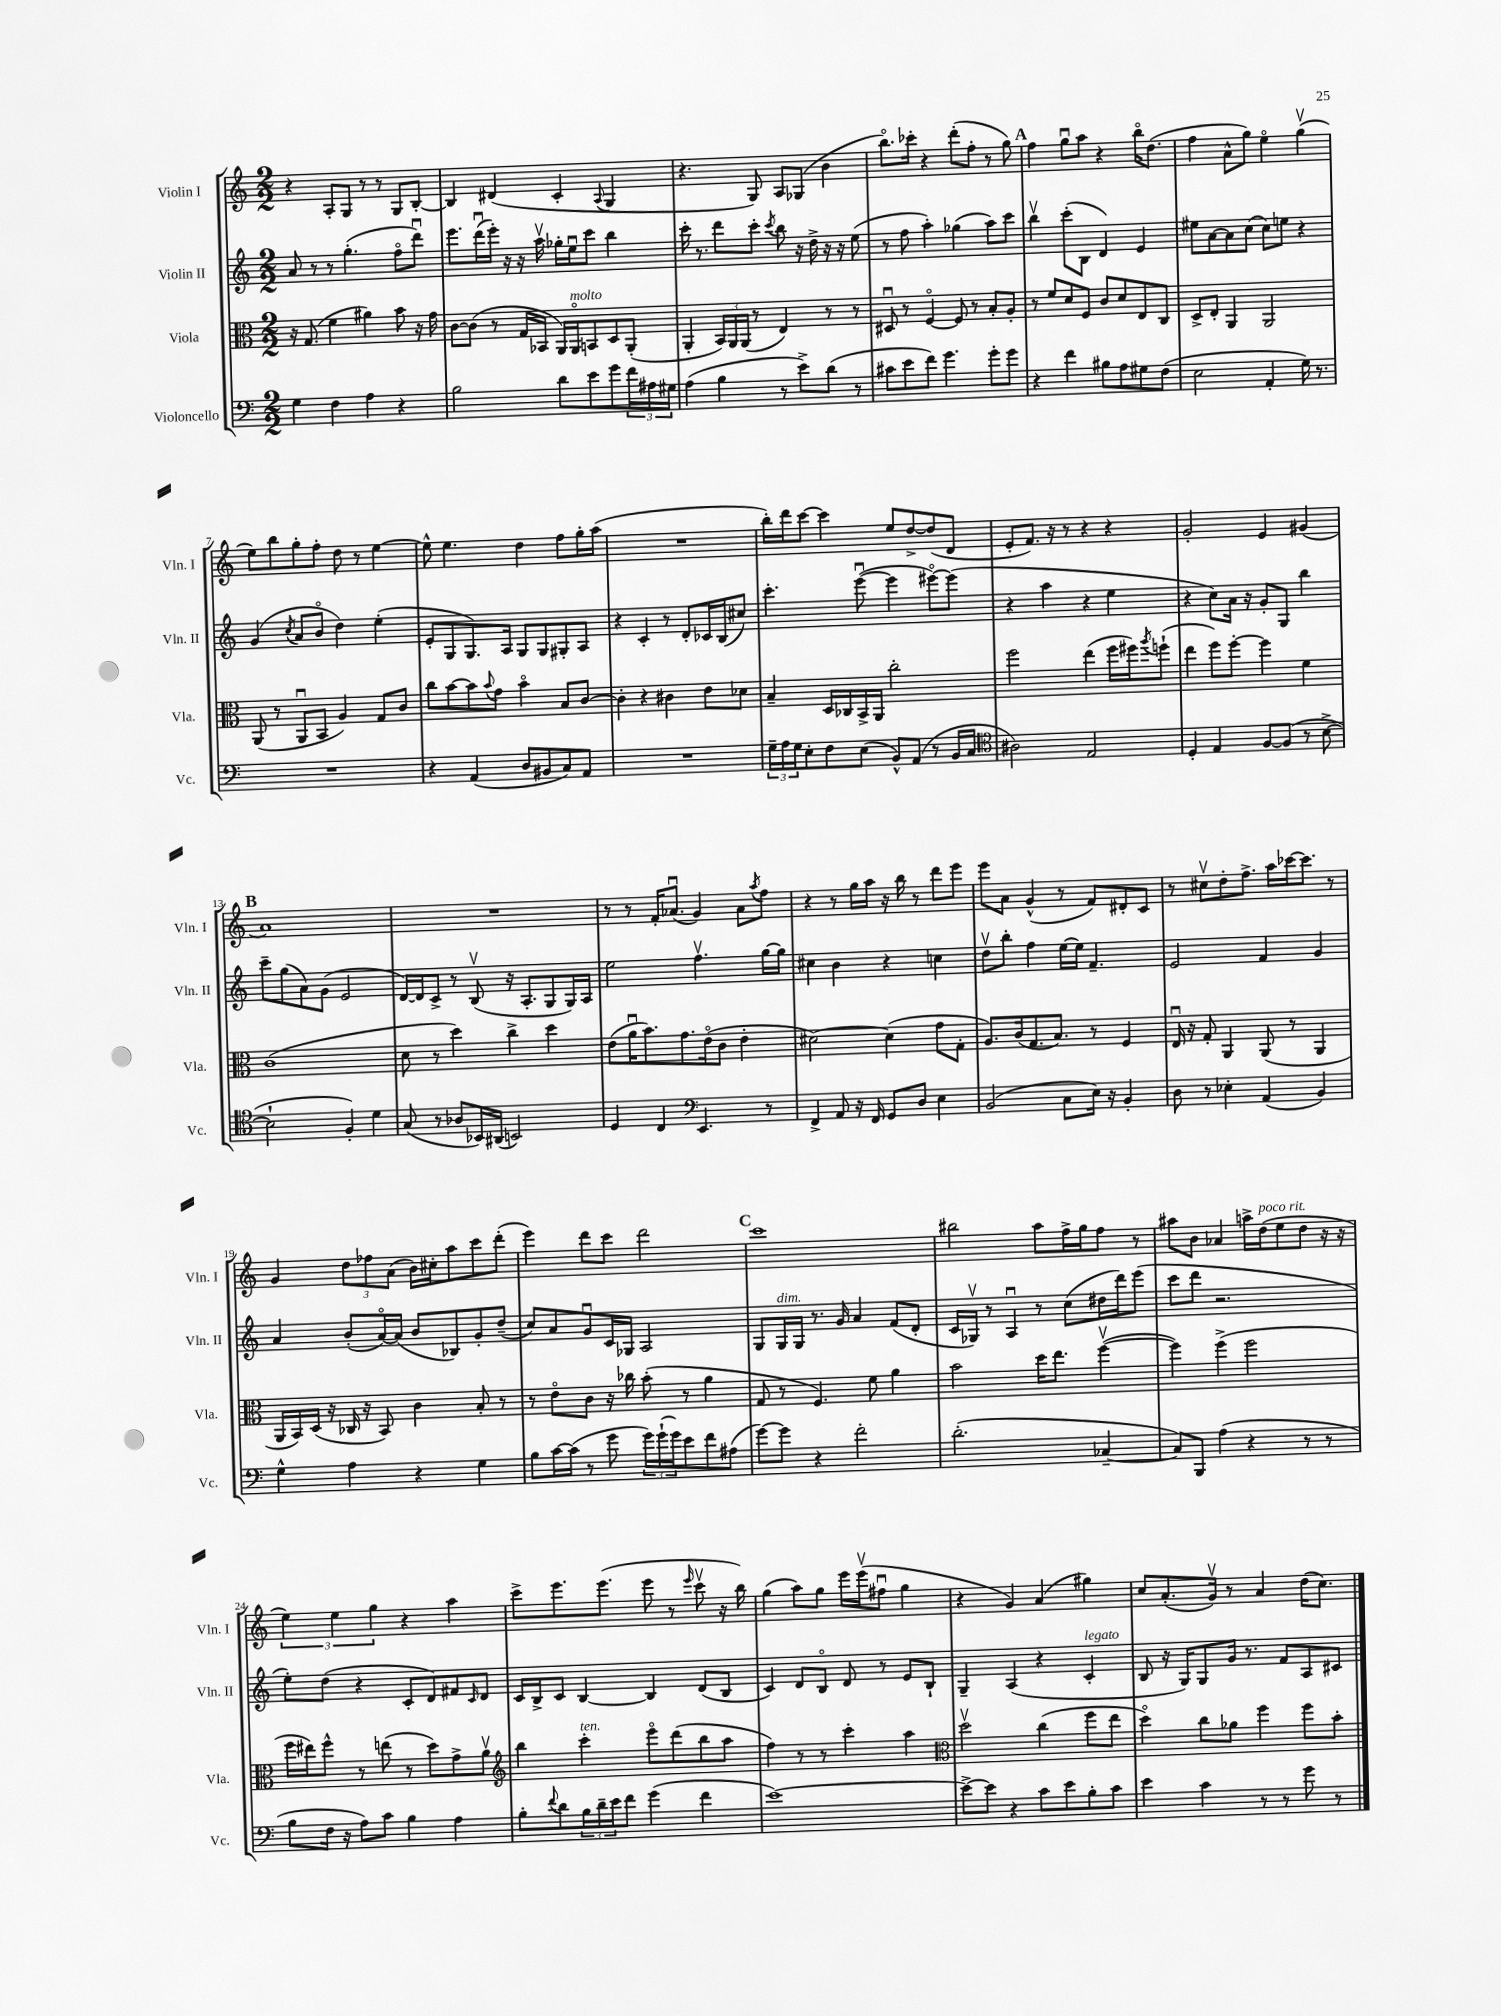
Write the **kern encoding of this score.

**kern	**kern	**kern	**kern
*part4	*part3	*part2	*part1
*staff4	*staff3	*staff2	*staff1
*I"Violoncello	*I"Viola	*I"Violin II	*I"Violin I
*I'Vc.	*I'Vla.	*I'Vln. II	*I'Vln. I
*clefF4	*clefC3	*clefG2	*clefG2
*k[]	*k[]	*k[]	*k[]
*M2/2	*M2/2	*M2/2	*M2/2
=1	=1	=1	=1
4G\	16r	8a/	4r
.	(8.G/	.	.
.	.	8r	.
4F\	4f\	8r	8A'/L
.	.	(4.gg'\	8G/J
4A\	4a#X\)	.	8r
.	.	.	8r
4r	8b\	8ff\L	8G/L
.	16r	8dddu\J)	[8B'/J
.	16g\	.	.
=2	=2	=2	=2
2B\	[8c\L	8.eee\L	4B/]
.	(8c\J]	.	.
.	.	(16dddu\L	.
.	8r	16eee'\JJ)	(4d#X/
.	.	16r	.
.	16G/LL	16r	.
.	16BB-X/JJ	16aav\	.
8d\L	16AA/LL)	16gg-X'\LL	4c'/
!	!LO:TX:a:i:t=molto	!	!
.	16AA/J	16eeu\J	.
8e\	8BBn/	8ccc\J	.
.	.	.	8qqA/
8g\	8D/	4bb\	4G/
24f\L	(8AA'/J	.	.
24A#X\	.	.	.
24G#X\JJ	.	.	.
=3	=3	=3	=3
(4A\	4AA'/	16ccc'\	4.r
.	.	8.r	.
4B\	24BB/LL)	8ddd\L	.
.	24AA/	.	.
.	(24AA/JJ	.	.
.	8r	8ccc'\J	8G/)
.	.	8qccc/	.
8r	4E/)	8bb\	8A/L
8e^\L)	.	16r	(8G-X/J
.	.	16dd^\	.
(8d\J	8r	16r	4b\
.	.	16r	.
8r	8r	(8ee\	.
=4	=4	=4	=4
8c#X\L	8D#Xu/	8r	8.bb\L)
8e\	8r	8ff\	.
.	.	.	16ccc-X'\Jk
8f\J)	[4F/	4aa'\)	4r
4.g\	.	.	.
.	8F/]	(4gg-X\	(8ddd'\L
.	8r	.	8ff'\J
8g'\L	8B'/L	8aa\L)	8r
8g\J	8A'/J	8ccc\J	8gg\)
!!LO:REH:place=s1:t=A
=5	=5	=5	=5
4r	8r	4bbv\	4ff\
.	8f/L	.	.
4f\	8d/	(8ccc'\L	8ggu\L
.	8F/J	8B\J	8aa\J
8B#X\L	8c/L	4d/)	4r
8A\	8d/	.	.
8G#X\	8E/	4e/	16bb\KL
.	.	.	(8.dd\J
(8F\J	8C/J	.	.
=6	=6	=6	=6
2E\	8D^/L	8ee#X\L	4ff\
.	8E'/J	[8a\	.
.	4AA/	8a\]	8a^^\L
.	.	(8cc\J	8gg\J)
4AA'/	2AA/	8cc\L)	4ee\
.	.	8een\J	.
16G\)	.	4r	(4ggv\
8.r	.	.	.
!!LO:LB:g=z
=7	=7	=7	=7
1r	(8AA/	(4g/	8ee\L)
.	8r	.	8bb\
.	.	8qcc/	.
.	8AAu/L	8a/L	8gg'\
.	8BB/J	8b/J	8ff'\J
.	4A/)	4dd\)	8dd\
.	.	.	8r
.	8G/L	(4ee'\	[4ee\
.	8c/J	.	.
=8	=8	=8	=8
4r	8cc\L	8e'/L	8ee^^\]
.	[8b\	8G/	4.ee\
(4AA/	8b\]	8.G/)	.
.	8qqb/	.	.
.	8g\J	.	.
.	.	16A/Jk	.
8D/L	4b\	8G/L	4dd\
8BB#X/	.	8G/	.
8C/)	8B/L	8G#X'/	8ff\L
8AA/J	[8c/J	8A/J	16gg'\L
.	.	.	(16aa\JJ
=9	=9	=9	=9
1r	4c'\]	4r	1r
.	4r	4c'/	.
.	4c#X\	8r	.
.	.	8d'/L	.
.	8e\L	16c-X/L	.
.	.	(16B/J	.
.	8d-X\J	8cc#X/J)	.
=10	=10	=10	=10
24G~\LL	4B~/	4.ccc'\	16bb'\LL)
24A\	.	.	.
.	.	.	16ddd\J
24G\J	.	.	.
8E'\	.	.	[8ccc\J
8F\	16D/LL	.	4ccc\]
.	16C-X/	.	.
(8E\J	16BB^/	([8eeeu\	.
.	16AA/JJ	.	.
8BB^^/L)	2cc'\	4eee\]	8ee/L
(8AA/J	.	.	[8dd^/
8r	.	[8eee#X\L)	(8dd/]
16BB/LL	.	(8eee#\J]	8d/J
16C/JJ	.	.	.
=11	=11	=11	=11
*clefC4	*	*	*
2A#X\)	2ff\	4r	8e'/L
.	.	.	8.f/J)
.	.	4aa\	.
.	.	.	16r
.	.	.	8r
2E/	(4ee\	4r	4r
.	16ff\LL	4ee\	4r
.	16ff#X\J)	.	.
.	8qaa/	.	.
.	(8ffn`\J	.	.
=12	=12	=12	=12
4D'/	4ee\	4r	2g'/
4E/	8ff\L)	8cc\L)	.
.	[8ff'\J	16a\Jk	.
.	.	16r	.
[8F/L	4ff\]	8g'/L	4e/
(8F/J]	.	8G/J	.
8r	4f\	4bb\	(4g#X/
[8B^\	.	.	.
!!LO:LB:g=z
!!LO:REH:place=s1:t=B
=13	=13	=13	=13
2B`\]	(1c	8ccc~\L	1a)
.	.	(8gg\	.
.	.	8a\)	.
.	.	(8g\J	.
4F'/)	.	2e/	.
4d\	.	.	.
=14	=14	=14	=14
(8G/	8d\	[16d/LL)	1r
.	.	16d/J]	.
8r	8r	8c^/J	.
8A-X/L	4dd\)	8r	.
16BB-X/L)	.	(8Bv/	.
(16AA#X/JJ	.	.	.
2BBn/)	4cc^\	16r	.
.	.	8.A'/L	.
.	4dd\	8G/	.
.	.	16G/L)	.
.	.	16A/JJ	.
=15	=15	=15	=15
4D/	(8e\L	2ee\	8r
.	16au\K	.	8r
.	8.b\)	.	.
4C/	.	.	16f'/KL
.	.	.	(8.a-Xu/J
.	8.g\	.	.
*clefF4	*	*	*
4.EE/	.	4.ffv\	4g/)
.	(16e\k	.	.
.	8c\J	.	.
.	4e'\	.	8a-\L
.	.	.	8qaa/
8r	.	[16gg\LL	8ff\J
.	.	16gg\JJ]	.
=16	=16	=16	=16
4FF^/	[2d#X\)	4cc#X\	4r
8AA/	.	4b\	8r
16r	.	.	16gg\LL
16FF/	.	.	16aa\JJ
8GG/L	(4d#\]	4r	16r
.	.	.	16bb\
8D/J	.	.	8r
4E\	8g\L	4ccn\	8ddd\L
.	8G'\J	.	8eee\J
=17	=17	=17	=17
(2BB/	8.A/L)	8ddv\L	8eee\L
.	.	8bb'\J	8a\J
.	(16c/k	.	.
.	8.G/	4ff\	(4g^^/
.	8.B/J)	.	.
8C\L	.	[16ee\LL	8r
.	.	16ee\JJ]	.
16E\Jk)	8r	4.f~/	8f/L)
16r	.	.	.
4BB'/	4F/	.	8d#X'/
.	.	.	8c/J
=18	=18	=18	=18
8D\	16Eu/	2e/	8r
.	16r	.	.
8r	8G'/	.	8cc#Xv\L
4E-X'\	4AA/	.	8dd'\
.	.	.	8.ff^\J
(4AA/	(8AA/	4f/	.
.	.	.	16aa\LL
.	8r	.	[16ccc-X\J
.	.	.	8.ccc-\J]
4BB/)	4AA/	4g/	.
.	.	.	8r
!!LO:LB:g=z
=19	=19	=19	=19
4G^^\	16AA/LL	4a/	4g/
.	16BB/)	.	.
.	(16D/JJ	.	.
.	16r	.	.
4A\	16C-X/	(8b'/L	12dd\L
.	16r	.	.
.	.	.	12ff-X\
.	8BB/)	[16a/L)	.
.	.	.	(12a\J
.	.	(16a/JJ]	.
4r	4c\	8b/L	16b\LL)
.	.	.	16cc#X'\J
.	.	8B-X/)	8aa\
4G\	8B'/	8g'/	8ccc\
.	8r	(8dd~/J	(8ddd'\J
=20	=20	=20	=20
8B\L	8r	8cc/L)	4eee\)
[16c\L	8e\L	8a/	.
(16c\JJ]	.	.	.
8r	8c\J	8gu/	8ddd\L
8g\	16r	16c/L	8ccc\J
.	16cc-X\	16G-X/JJ	.
24g\LL)	(8b'\	2A/	2ddd\
(24g`\	.	.	.
24g\J)	.	.	.
8e\	8r	.	.
8f\	4a\	.	.
(8A#X\J	.	.	.
!!LO:REH:place=s1:t=C
=21	=21	=21	=21
[8g\L)	8G/	8G/L	1ccc
!	!	!LO:TX:a:i:t=dim.	!
8g\J]	8r	16G/L	.
.	.	16G/JJ	.
4r	4.F/)	8.r	.
.	.	16g/	.
2f'\	.	4a/	.
.	8f\	.	.
.	4a\	(8f/L	.
.	.	8d'/J	.
=22	=22	=22	=22
(2.d'\	2b\	16c/LL	2bb#X\
.	.	16G-Xv/JJ)	.
.	.	8r	.
.	.	4Au/	.
.	16dd\KL	8r	8aa\L
.	8.ee\J	.	.
.	.	(8cc\L	16ff^\L
.	.	.	16gg\J
[4C-X~/	([4ffv\	16dd#X\L	8ff\J
.	.	16ddd\J)	.
.	.	(8eee\J	8r
=23	=23	=23	=23
8C-/L])	4ff\])	8ccc\L	8aa#X\L
8BBB/J	.	8ddd\J	8b\J
(4A\	(4ff^\	2.r	4a-X/
4r	2ff\	.	16aan^\LL
!	!	!	!LO:TX:a:i:t=poco rit.
.	.	.	(16dd\J
.	.	.	8ee\
8r	.	.	8dd\J
8r	.	.	16r
.	.	.	16r
!!LO:LB:g=z
=24	=24	=24	=24
8B\L	16ff\LL	8ee'\L)	6ee\)
.	16ee#X\J)	.	.
16F\Jk	8ff^^\J	(8dd\J	.
.	.	.	6ee\
16r	.	.	.
8A\L)	8r	4r	.
.	.	.	6gg\
8c\J	(8een\	.	.
4B\	8r	8c'/L	4r
.	8dd\L)	8d/)	.
4A\	8g^\	8f#X/	4aa\
.	.	16qqc/	.
.	8av\J	8d/J	.
=25	=25	=25	=25
*	*clefG2	*	*
8B'\L	4bb\	16c/LL	8ccc^\L
.	.	16B^/J	.
8qqf/	.	.	.
8d\	.	8c/J	8.eee\
!	!LO:TX:a:i:t=ten.	!	!
24B\L	4ccc'\	[4B/	.
24d~\	.	.	.
.	.	.	(8.eee\J
24e\J	.	.	.
8f\J	.	.	.
(4g\	8eee\L	4B/]	8eee\
.	(8ddd\	.	8r
.	.	.	16qqeee/
4f\	8bb\	(8d/L	8cccv\
.	8aa\J	8B/J	16r
.	.	.	16bb\)
=26	=26	=26	=26
[1e)	4ff\)	4c/)	(4gg\
.	8r	8d/L	8aa\L)
.	8r	8B/J	8gg\J
.	4ccc'\	8d/	16eee\LL
.	.	.	(16eeev\J
.	.	8r	8ff#Xu\J
.	4aa\	8e/L	4gg\
.	.	8B`/J	.
=27	=27	=27	=27
*	*clefC3	*	*
8e^\L_	2ddv\	4G~/	4r
8e\J]	.	.	.
4r	.	(4A/	4g/)
8c\L	(4cc\	4r	(4a/
8e\	.	.	.
!	!	!LO:TX:a:i:t=legato	!
8B'\	8ff\L	4c'/	4gg#X\)
8c\J	8ee\J	.	.
=28	=28	=28	=28
4e\	4dd\)	8B/	8cc/L
.	.	16r	(8.a'/
.	.	16G/KL)	.
4c\	8cc\L	8G/	.
.	.	.	16gv/Jk)
.	8a-X\J	16g/Jk	8r
.	.	8.r	.
8r	4ff\	.	4a/
8r	.	8f/L	.
8g\	8ff\L	8A/	(16dd\KL
.	.	.	8.cc\J)
8r	8b'\J	8c#X/J	.
==	==	==	==
*-	*-	*-	*-
